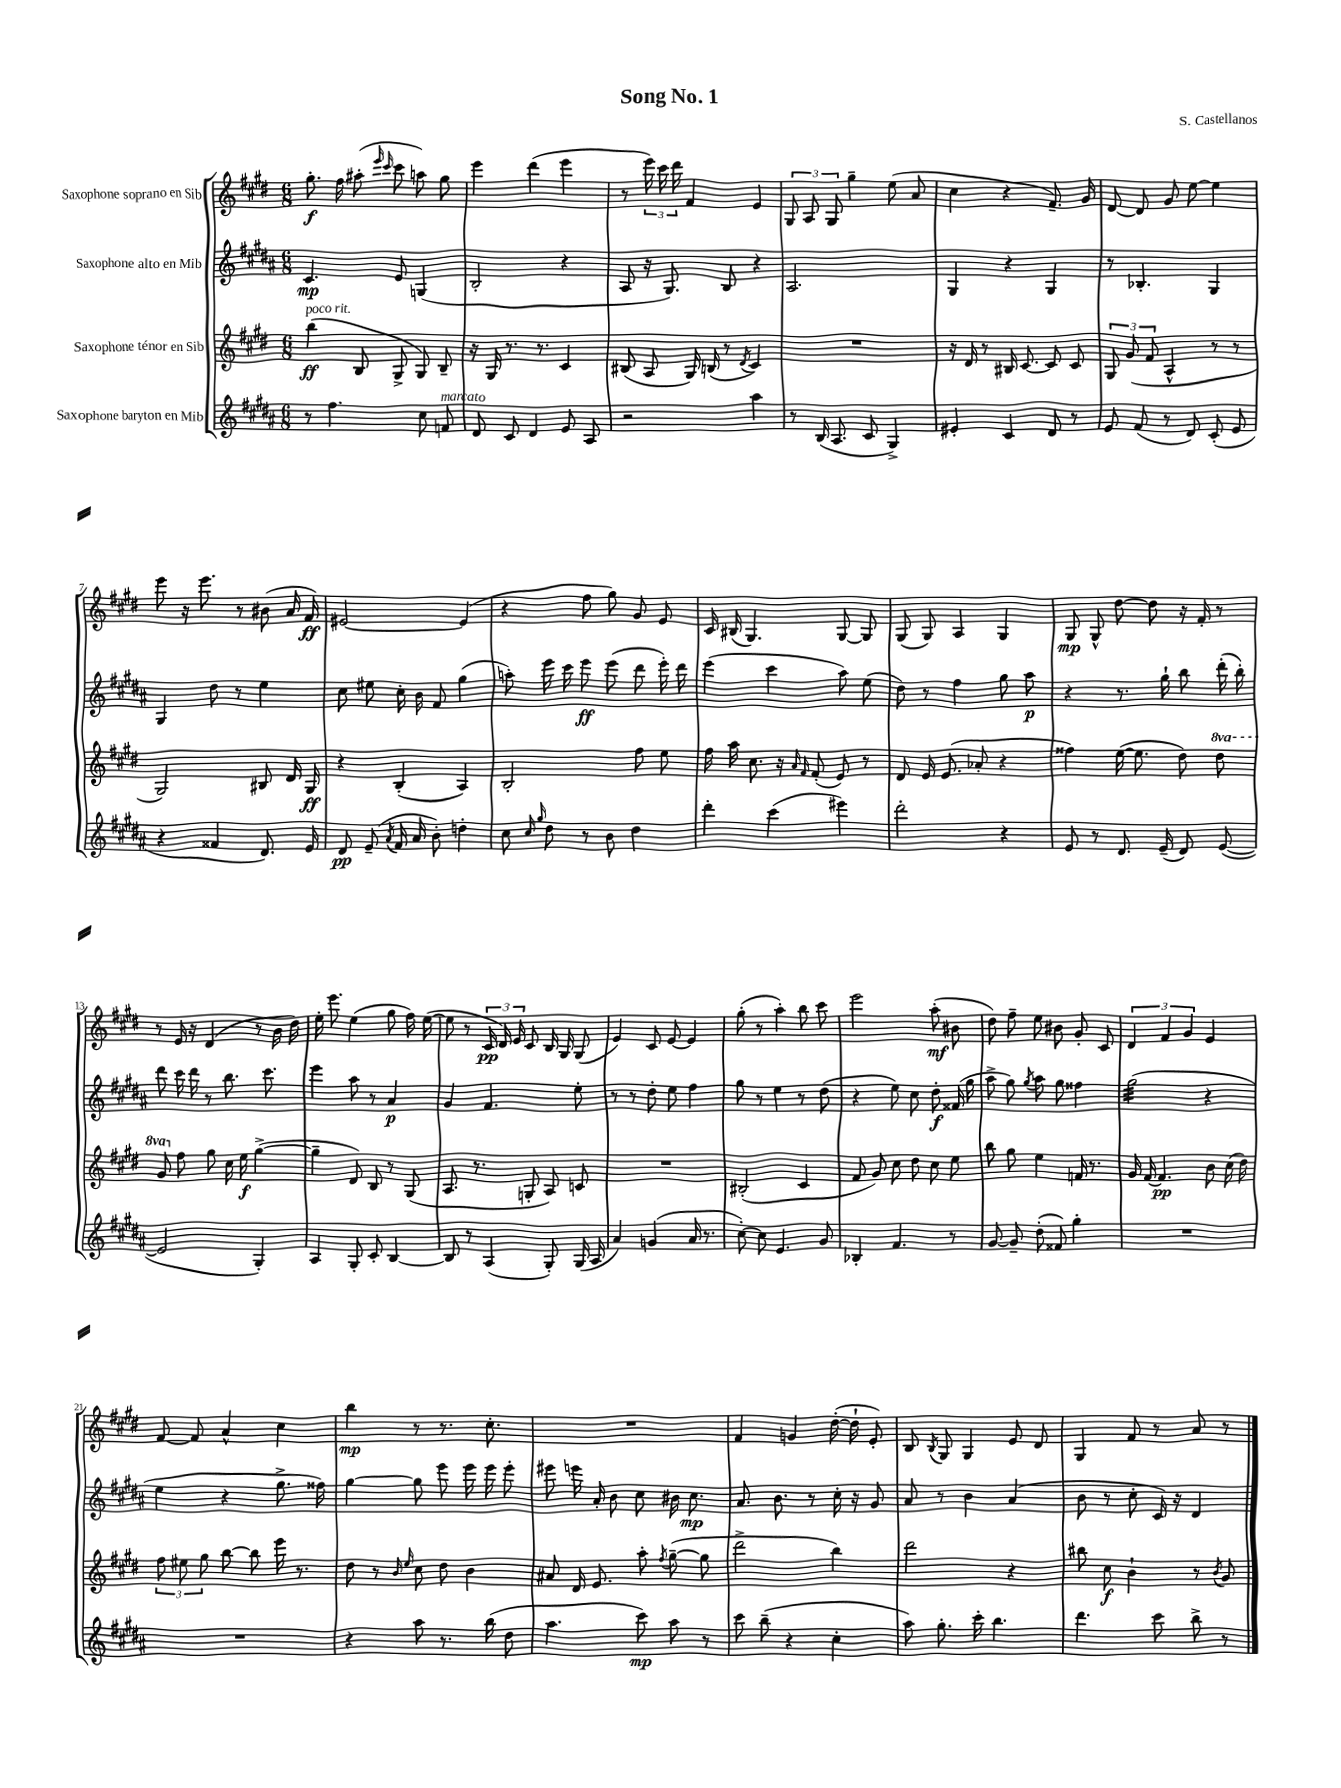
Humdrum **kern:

**kern	**kern	**kern	**kern
*staff4	*staff3	*staff2	*staff1
*clefG2	*clefG2	*clefG2	*clefG2
*k[f#c#g#d#a#]	*k[f#c#g#d#]	*k[f#c#g#d#a#]	*k[f#c#g#d#]
*M6/8	*M6/8	*M6/8	*M6/8
8r	(4bb	4.c#	8.gg#'
4.ff#	.	.	.
.	.	.	16ff#
.	8B	.	(8aa#'
.	.	.	16qqeee
.	.	.	16qqccc#
.	8G#^	8e	8ccc#
8cc#	8G#)	(4G	8aa)
8f	8B~	.	8gg#
=	=	=	=
8d#	16r	2B'	4eee
.	16G#	.	.
8c#	8.r	.	.
4d#	.	.	(4ddd#
.	8.r	.	.
8e	4c#	4r	4eee
8A#	.	.	.
=	=	=	=
2r	(8B#	8A#	8r
.	8A	16r	24eee)
.	.	.	24ccc#
.	.	8.G#)	.
.	.	.	24ddd#
.	16G#)	.	4f#
.	(16B	.	.
.	8r	8B	.
.	8qd#	.	.
4aa#	4c#)	4r	4e
=	=	=	=
8r	2.r	2.A#	12G#
.	.	.	12A
(16B	.	.	.
.	.	.	12G#
8.A#	.	.	.
.	.	.	4gg#~
8c#	.	.	.
4G#^)	.	.	(8ee
.	.	.	8a
=	=	=	=
4e#'	16r	4G#	4cc#
.	16d#	.	.
.	8r	.	.
4c#	16B#	4r	4r
.	[8.c#	.	.
8d#	8c#]	4G#	8.f#~)
8r	8c#	.	.
.	.	.	16g#
=	=	=	=
8e	12G#	8r	[8d#
.	(12g#	.	.
(8f#	.	4.B-'	8d#]
.	12f#	.	.
8r	4A^^	.	8g#
8d#)	.	.	[8ee
(8c#'	8r	4G#	4ee]
8e	8r	.	.
=	=	=	=
4r	2G#)	4G#	8eee
.	.	.	16r
.	.	.	8.eee
4f##	.	8dd#	.
.	.	8r	8r
8.d#)	8B#	4ee	(8b#
.	16d#	.	16a
16e	16G#	.	16f#)
=	=	=	=
8d#	4r	8cc#	[2e#
(8e~	.	8ee#	.
8qa#	.	.	.
16f#	(4B'	16cc#'	.
16a#	.	16b	.
8b')	.	8f#	.
4dd'	4A)	(4gg#	(4e#]
=	=	=	=
8cc#	2B'	8aa')	4r
16qqcc#	.	.	.
16qqgg#	.	.	.
8dd#	.	16eee	.
.	.	16ccc#	.
8r	.	8eee	8ff#
8b	.	(8eee	8gg#)
4dd#	8ff#	8ddd#	8g#
.	8ee	16eee')	8e
.	.	16ddd#	.
=	=	=	=
4ddd#'	16ff#	(4eee	16c#
.	16aa	.	(16B#
.	8.cc#	.	4.G#)
(4ccc#	.	4ccc#	.
.	16r	.	.
.	16qqa	.	.
.	16qqf#	.	.
.	(8f#'	.	.
4eee#)	8e)	8aa#)	[8G#
.	8r	(8ee	8G#]
=	=	=	=
2ddd#'	8d#	8dd#)	(8G#
.	16e	8r	8G#)
.	(8.e	.	.
.	.	4ff#	4A
.	8a-'	.	.
4r	4r	8gg#	4G#
.	.	8aa#	.
=	=	=	=
8e	4ff##)	4r	8G#
8r	.	.	8G#^^
8.d#	([16ee	8.r	[8dd#
.	8.ee]	.	.
.	.	.	8dd#]
(16e~	.	16gg#`	.
8d#)	8dd#)	8bb	16r
.	.	.	16f#'
([8e	8ddd#	(16ddd#'	8r
.	.	16bb')	.
=	=	=	=
2e]	8gg#	8ddd#	8r
.	8ff#	16ccc#	16e
.	.	16ddd#	16r
.	8gg#	8r	(4d#
.	16cc#	8.bb	.
.	16ee	.	.
4G#')	([4gg#^	.	8r
.	.	8.ccc#	.
.	.	.	16b
.	.	.	16dd#)
=	=	=	=
4A#	4gg#~]	4eee	16ee'
.	.	.	8.eee
8G#'	8d#)	8aa#	(4ee
8c#'	8B	8r	.
[4B	8r	4a#	8gg#
.	(8G#	.	16ff#)
.	.	.	([16ee
=	=	=	=
8B]	8.A	4g#	8ee]
8r	.	.	8r
.	8.r	.	.
(4A#	.	4.f#	24c#
.	.	.	24d#)
.	.	.	24e
.	8G'	.	8c#
8G#')	8A)	.	16B
.	.	.	16G#
(16G#	8c	8ee'	(8G#
16A#	.	.	.
=	=	=	=
4a#)	2.r	8r	4e)
.	.	8r	.
(4g	.	8dd#'	8c#
.	.	8ee	[8e
16a#	.	4ff#	4e]
8.r	.	.	.
=	=	=	=
[8cc#')	(2B#'	8gg#	(8gg#'
8cc#]	.	8r	8r
4.e	.	4ee	4aa')
.	4c#	8r	8bb
8g#	.	(8dd#	8ccc#
=	=	=	=
4B-'	8f#	4r	2eee
.	8g#)	.	.
4.f#	8cc#	8ee)	.
.	8dd#	8cc#	.
.	8cc#	8dd#'	(8aa'
8r	8ee	(16f##	8b#
.	.	16gg#	.
=	=	=	=
[8g#	8bb	8aa#^	8dd#)
8g#~]	8gg#	8gg#)	8ff#~
.	.	8qgg#	.
(8dd#'	4ee	8aa#	8ee
8f##)	.	8gg#	8b#
4gg#'	16f	4ff##	8g#'
.	8.r	.	.
.	.	.	8c#
=	=	=	=
2.r	16g#	(2gg#	6d#
.	[16f#	.	.
.	4.f#]	.	.
.	.	.	6f#
.	.	.	6g#
.	8b	4r	4e
.	(16cc#	.	.
.	16dd#)	.	.
=	=	=	=
2.r	12ff#	4ee	[8f#
.	12ee#	.	.
.	.	.	8f#]
.	12gg#	.	.
.	[8bb	4r	4a^^
.	8bb]	.	.
.	16eee	8.gg#^	4cc#
.	8.r	.	.
.	.	16ff##)	.
=	=	=	=
4r	8dd#	[4gg#	4bb
.	8r	.	.
.	16qqb	.	.
.	16qqee	.	.
8aa#	8cc#	8gg#]	8r
8.r	8dd#	8eee	8.r
.	4b	16eee	.
(16bb	.	16eee	8.cc#'
8dd#	.	8eee'	.
=	=	=	=
4.aa#	8a#	8eee#	2.r
.	16d#	16eee	.
.	8.e	16a#'	.
.	.	8b	.
8ccc#)	8aa'	8cc#	.
.	8qff#	.	.
8aa#	([8gg#~	16b#	.
.	.	8.cc#	.
8r	8gg#]	.	.
=	=	=	=
8ccc#	2ddd#^	8.a#	4f#
(8bb~	.	.	.
.	.	8.b	.
4r	.	.	4g
.	.	8r	.
4cc#'	4bb)	16cc#'	([16dd#'
.	.	16r	16dd#`]
.	.	8g#	8e')
=	=	=	=
8aa#)	2ddd#	8a#	8B
.	.	.	8qB
8.gg#'	.	8r	8G#
.	.	4b	4G#
16ccc#'	.	.	.
4.bb	.	.	.
.	4r	(4a#	8e
.	.	.	8d#
=	=	=	=
4.ddd#	8bb#	8b	4G#
.	8cc#	8r	.
.	4b`	8cc#'	8f#
8ccc#	.	16c#)	8r
.	.	16r	.
8bb^	8r	4d#	8a
.	8qb	.	.
8r	8g#	.	8r
==	==	==	==
*-	*-	*-	*-
